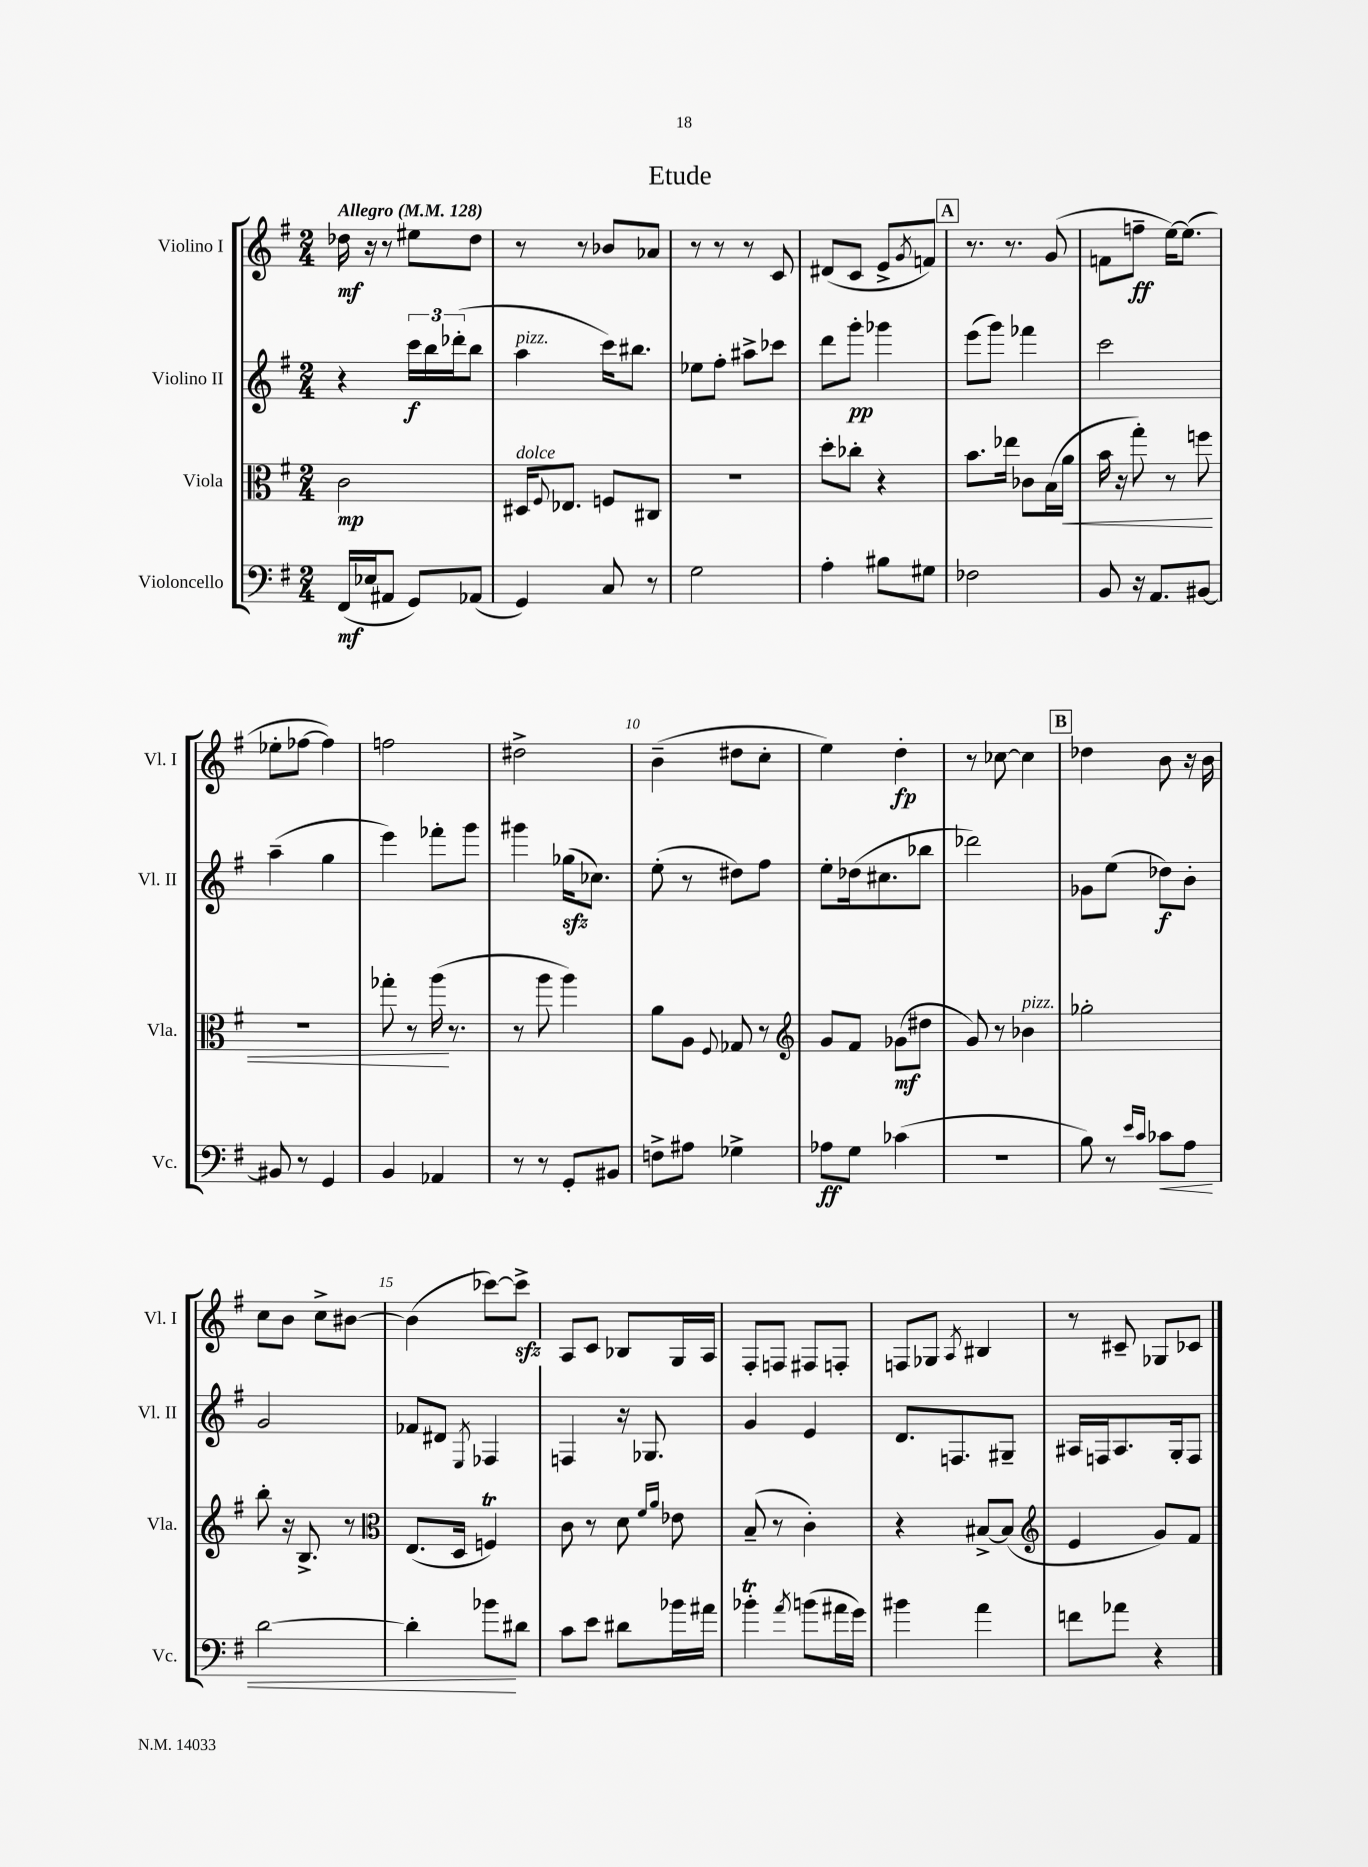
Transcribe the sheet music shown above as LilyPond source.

\header { title = "Etude" }
<<
\new StaffGroup <<
\new Staff = "s0" \with { instrumentName = "Violino I" shortInstrumentName = "Vl. I" } {
    \clef treble \key g \major \numericTimeSignature \time 2/4 \tempo "Allegro" 4 = 128
    des''16\mf r16 r8 eis''8 des''8 |
    r8 r8 bes'8 aes'8 |
    r8 r8 r8 c'8 |
    dis'8( c'8 e'8-> \acciaccatura { g'8 } f'8) |
    \mark \markup { \box "A" } r8. r8. g'8( |
    f'8 f''8--\ff e''16~) e''8.( |
    ees''8-. fes''8~ fes''4) |
    f''2 |
    dis''2-> |
    b'4--( dis''8 c''8-. |
    e''4) d''4-.\fp |
    r8 ces''8~ ces''4 |
    \mark \markup { \box "B" } des''4 b'8 r16 b'16 |
    c''8 b'8 c''8-> bis'8~ |
    bis'4( ces'''8~) ces'''8->\sfz |
    a8 c'8 bes8 g16 a16 |
    fis8-. f8 fis8 f8-. |
    f8 ges8 \acciaccatura { a8 } bis4 |
    r8 cis'8-- ges8 ces'8 \bar "|." |
}
\new Staff = "s1" \with { instrumentName = "Violino II" shortInstrumentName = "Vl. II" } {
    \clef treble \key g \major \numericTimeSignature \time 2/4
    r4 \tuplet 3/2 { c'''16\f b''16 des'''16-.( } b''8 |
    a''4^\markup { \italic "pizz." } c'''16) bis''8. |
    ees''8 fis''8-. ais''8-> ces'''8 |
    d'''8 g'''8-.\pp ges'''4 |
    \mark \markup { \box "A" } e'''8( g'''8) fes'''4 |
    c'''2 |
    a''4--( g''4 |
    e'''4) fes'''8-. g'''8 |
    gis'''4 ges''16\sfz( ces''8.) |
    e''8-.( r8 dis''8) fis''8 |
    e''8-. des''16( cis''8. bes''8 |
    des'''2) |
    \mark \markup { \box "B" } ges'8 e''8( des''8\f) b'8-. |
    g'2 |
    fes'8 dis'8 \acciaccatura { e8 } fes4 |
    f4 r16 ges8. |
    g'4 e'4 |
    d'8. f8. gis8-- |
    ais16 f16 ais8. g16-. f8 \bar "|." |
}
\new Staff = "s2" \with { instrumentName = "Viola" shortInstrumentName = "Vla." } {
    \clef alto \key g \major \numericTimeSignature \time 2/4
    c'2\mp |
    dis16^\markup { \italic "dolce" } \appoggiatura { fis8 } ees8. f8 cis8 |
    R2 |
    d''8-. ces''8-. r4 |
    \mark \markup { \box "A" } b'8. ees''16 ces'8 b16( a'16\< |
    b'16 r16 g''8-.) r8 f''8 |
    r2 |
    ges''8-. r8 a''16\!( r8. |
    r8 a''8 a''4) |
    a'8 a8 \appoggiatura { fis8 } ges8 r8 |
    \clef treble g'8 fis'8 ges'8\mf( dis''8 |
    g'8) r8 bes'4^\markup { \italic "pizz." } |
    \mark \markup { \box "B" } ges''2-. |
    b''8-. r16 b8.-> r8 |
    \clef alto e8.( d16 f4\trill) |
    c'8 r8 d'8 \grace { fis'16 a'16 } ees'8 |
    b8--( r8 c'4-.) |
    r4 bis8~-> bis8( |
    \clef treble e'4 g'8) fis'8 \bar "|." |
}
\new Staff = "s3" \with { instrumentName = "Violoncello" shortInstrumentName = "Vc." } {
    \clef bass \key g \major \numericTimeSignature \time 2/4
    fis,16\mf( ees16 ais,8 g,8) aes,8( |
    g,4) c8 r8 |
    g2 |
    a4-. bis8 gis8 |
    \mark \markup { \box "A" } fes2 |
    b,8 r16 a,8. bis,8~ |
    bis,8 r8 g,4 |
    b,4 aes,4 |
    r8 r8 g,8-. bis,8 |
    f8-> ais8 ges4-> |
    aes8\ff g8 ces'4( |
    r2 |
    \mark \markup { \box "B" } b8) r8 \grace { e'16 c'16 } ces'8\< a8 |
    d'2~ |
    d'4-. bes'8\! dis'8 |
    c'8 e'8 dis'8 bes'16 ais'16 |
    bes'4-.\trill \acciaccatura { a'8 } b'8( ais'16 g'16) |
    bis'4 a'4 |
    f'8 aes'8 r4 \bar "|." |
}
>>
>>
\layout { \context { \Score \override BarNumber.break-visibility = ##(#f #t #t) barNumberVisibility = #(every-nth-bar-number-visible 5) } }
